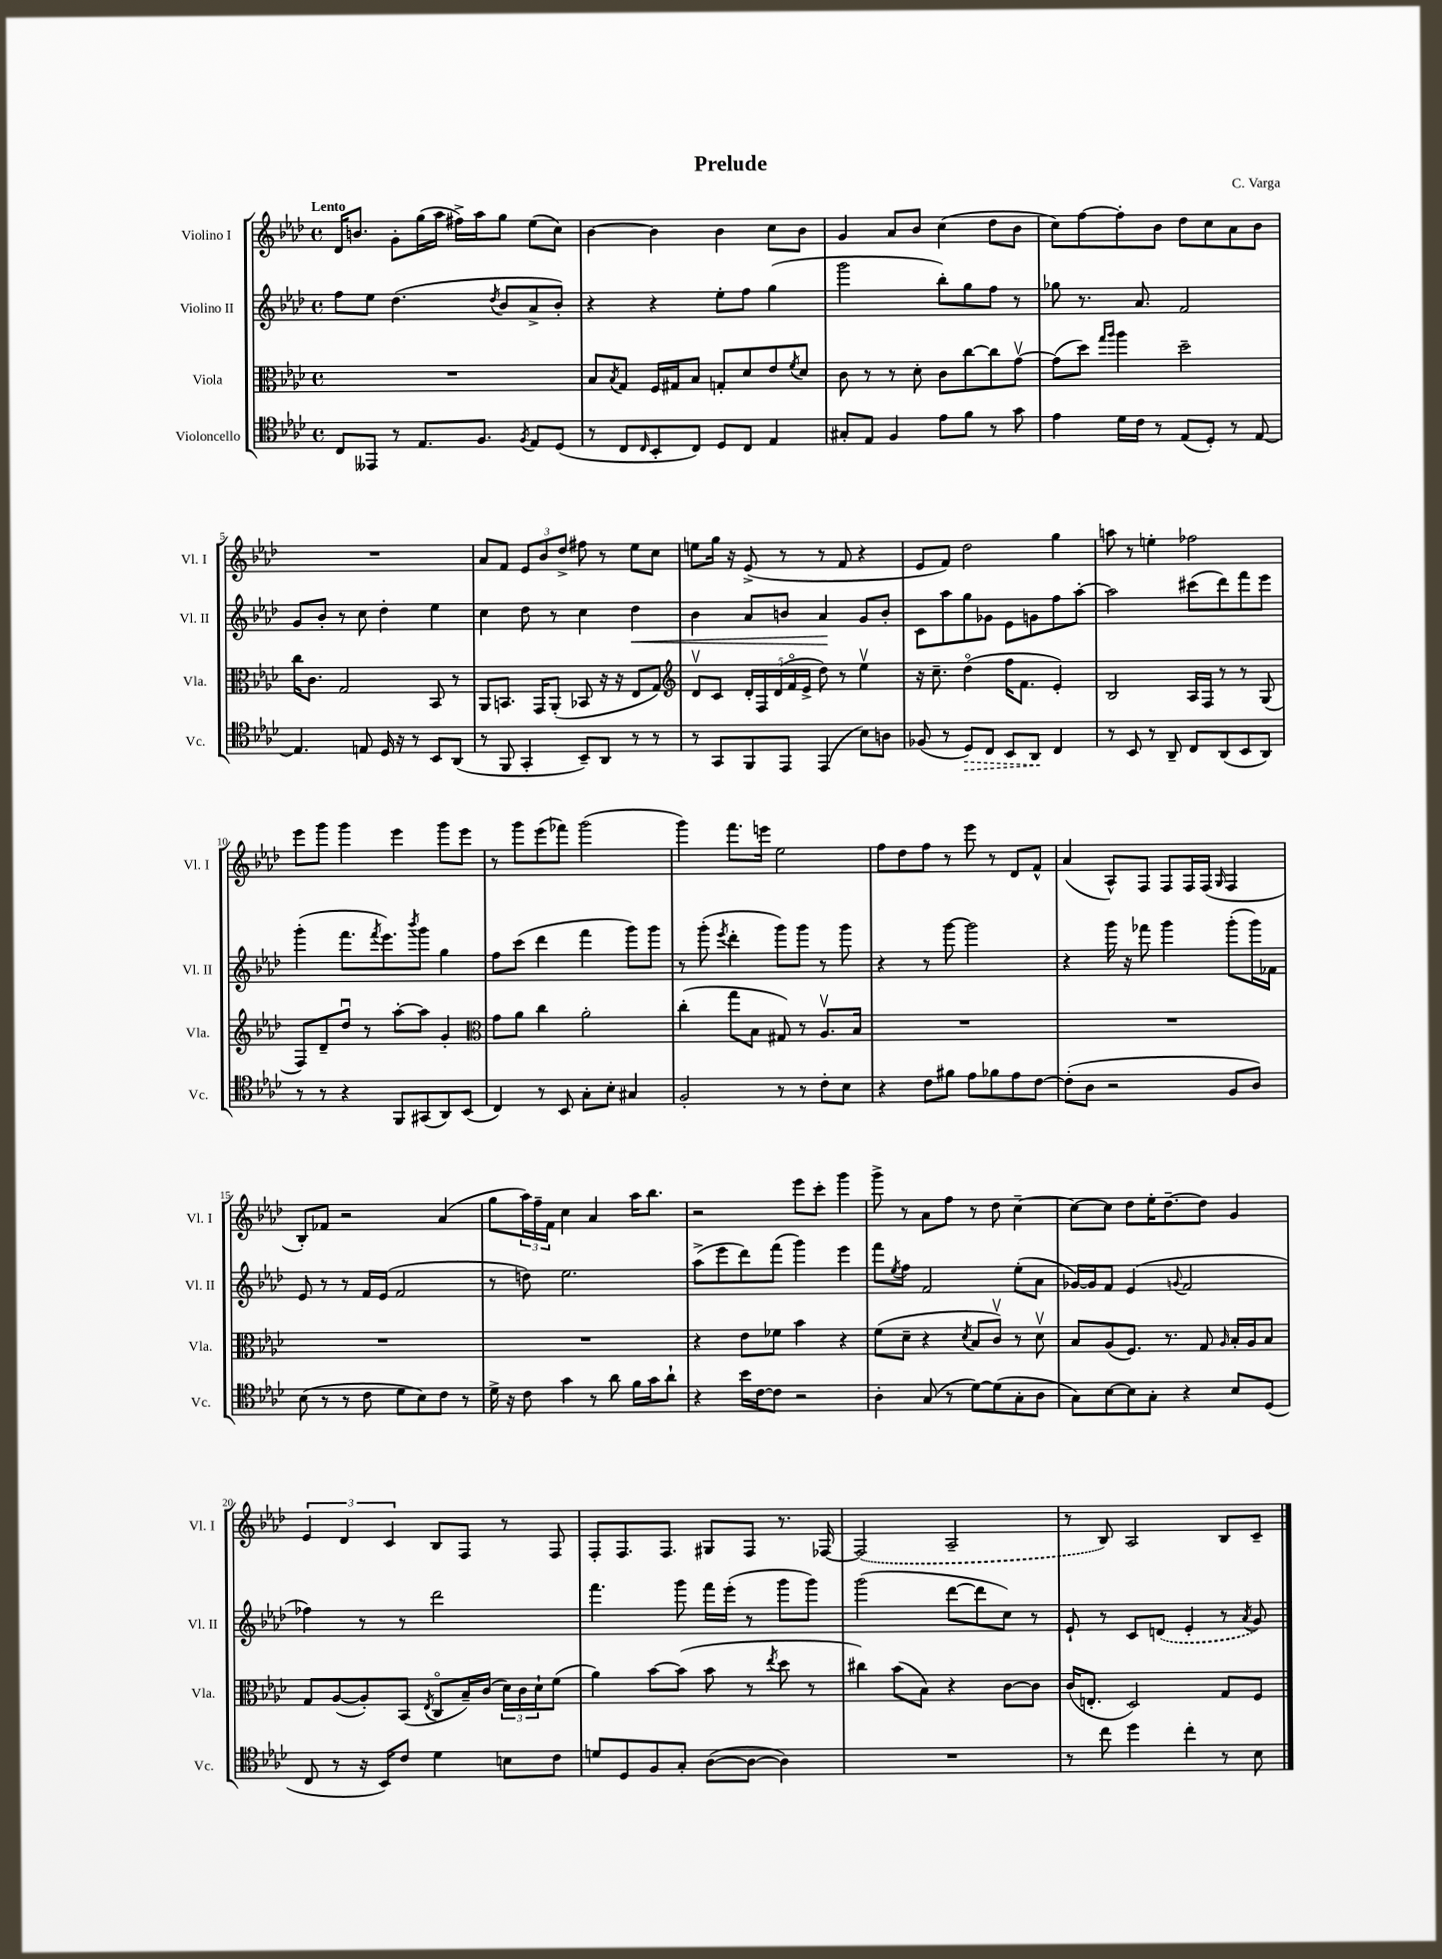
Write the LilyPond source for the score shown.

\header { title = "Prelude" composer = "C. Varga" }
<<
\new StaffGroup <<
\new Staff = "s0" \with { instrumentName = "Violino I" shortInstrumentName = "Vl. I" } {
    \clef treble \key aes \major \defaultTimeSignature \time 4/4 \tempo "Lento"
    des'16 b'8. g'8-. g''16( aes''16 fis''16->) aes''16 g''8 ees''8( c''8) |
    bes'4~ bes'4 bes'4 c''8 bes'8 |
    g'4 aes'8 bes'8 c''4( des''8 bes'8 |
    c''8) f''8~ f''8-. bes'8 des''8 c''8 aes'8 bes'8 |
    R1 |
    aes'8 f'8 \tuplet 3/2 { ees'8 bes'8 des''8-> } fis''8 r8 ees''8 c''8 |
    e''8 g''16 r16 ees'8->( r8 r8 f'8 r4 |
    ees'8 f'8) des''2 g''4 |
    a''8 r8 e''4-. fes''2 |
    ees'''8 g'''8 g'''4 ees'''4 g'''8 ees'''8 |
    r8 g'''8 ees'''8( fes'''8) g'''2( |
    g'''4) f'''8. e'''16 ees''2 |
    f''8 des''8 f''8 r8 ees'''8 r8 des'8 f'8-^ |
    aes'4( aes8-^) f8 f8 f16 f16( \grace { g16 } f4 |
    bes8-.) fes'8 r2 aes'4( |
    g''8 \tuplet 3/2 { aes''16) f''16-- f'16 } c''4 aes'4 aes''16 bes''8. |
    r2 ees'''8 c'''8-. g'''4 |
    g'''8-> r8 aes'8 f''8 r8 des''8 c''4~-- |
    c''8~ c''8 des''8 ees''16-. des''8.~-- des''8 g'4 |
    \tuplet 3/2 { ees'4 des'4 c'4 } bes8 f8 r8 f8 |
    f8-. f8. f8. gis8 f8 r8. fes16~ |
    \once \slurDashed fes2( aes2-- |
    r8 bes8) aes2 bes8 c'8-- \bar "|." |
}
\new Staff = "s1" \with { instrumentName = "Violino II" shortInstrumentName = "Vl. II" } {
    \clef treble \key aes \major \defaultTimeSignature \time 4/4
    f''8 ees''8 des''4.( \acciaccatura { des''8 } bes'8 aes'8-> bes'8-.) |
    r4 r4 ees''8-. f''8 g''4( |
    g'''2 bes''8-.) g''8 f''8 r8 |
    ges''8 r8. aes'8. f'2 |
    g'8 bes'8-. r8 c''8 des''4-. ees''4 |
    c''4 des''8 r8 c''4 des''4\< |
    bes'4 aes'8 b'8 aes'4\! g'8 b'8-. |
    c'8 aes''8 g''8 ges'8 ees'8 g'8 f''8 aes''8~-. |
    aes''2 cis'''8( des'''8) f'''8 ees'''8 |
    g'''4-.( f'''8. \acciaccatura { f'''8 } ees'''8.) \acciaccatura { bes'''8 } g'''8 g''4 |
    f''8 c'''8( des'''4 f'''4 g'''8) g'''8 |
    r8 g'''8-.( \acciaccatura { ees'''8 } des'''4-. g'''8) g'''8 r8 g'''8 |
    r4 r8 g'''8~ g'''2 |
    r4 g'''16 r16 fes'''8 g'''4 g'''8-.( g'''16) fes'16 |
    ees'8 r8 r8 f'16 ees'16( f'2 |
    r8 d''8) ees''2. |
    aes''8->( ees'''8 des'''8) f'''8( g'''4) ees'''4 |
    f'''8 \acciaccatura { ees''8 } f''8 f'2 ees''8-.( aes'8 |
    ges'16~) ges'16 f'8 ees'4( \appoggiatura { g'8 } f'2 |
    fes''4) r8 r8 des'''2 |
    f'''4. g'''8 f'''16 ees'''16-.( r8 g'''8 g'''8) |
    g'''2( des'''8~ des'''8 c''8) r8 |
    ees'8-! r8 c'8 \once \slurDashed d'8( ees'4-. r8 \acciaccatura { aes'8 } g'8) \bar "|." |
}
\new Staff = "s2" \with { instrumentName = "Viola" shortInstrumentName = "Vla." } {
    \clef alto \key aes \major \defaultTimeSignature \time 4/4
    R1 |
    bes8 \acciaccatura { bes8 } g8 f16 gis16 bes8 g8-. des'8 ees'8 \acciaccatura { f'8 } des'8 |
    c'8 r8 r8 des'8-. c'8 c''8~ c''8 g'8~\upbow |
    g'8( des''8) \grace { g''16 aes''16 } aes''4 des''2-- |
    c''16 c'8. g2 bes,8 r8 |
    aes,8 b,8. g,16 aes,8-.( bes,8 r16 r16 ees8 g8) |
    \clef treble des'8\upbow c'8 \tuplet 5/4 { des'16-. f16 des'16( f'16\flageolet ees'16-> } des''8) r8 ees''4\upbow |
    r16 c''8.-- des''4\flageolet( f''16 f'8. ees'4-.) |
    bes2 aes16 f16 r8 r8 g8( |
    f8) des'8-- des''8\downbow r8 aes''8~-. aes''8 g'4-. |
    \clef alto g'8 aes'8 c''4 aes'2-. |
    c''4-.( g''8 bes8 gis8) r8 aes8.\upbow bes16 |
    R1 |
    R1 |
    R1 |
    R1 |
    r4 ees'8 fes'8 bes'4 r4 |
    f'8( des'8-- r4 \acciaccatura { des'8 } bes8 c'8\upbow) r8 des'8\upbow |
    bes8 aes8( f8.) r8. g8 \grace { aes16 } bes16-. aes16 bes8 |
    g8 aes8~( aes8-.) bes,8( \acciaccatura { ees8 } c8\flageolet bes16--) c'16( \tuplet 3/2 { des'16) c'16 des'16-! } f'8( |
    aes'4) bes'8~ bes'8( bes'8 r8 \acciaccatura { ees''8 } des''8 r8 |
    cis''4) bes'8( bes8) r4 c'8~ c'8 |
    c'16( e8.-. des2) g8 f8 \bar "|." |
}
\new Staff = "s3" \with { instrumentName = "Violoncello" shortInstrumentName = "Vc." } {
    \clef tenor \key aes \major \defaultTimeSignature \time 4/4
    c8 eeses,8 r8 ees8. f8. \acciaccatura { f8 } ees8 des8( |
    r8 c8 \grace { c16 } bes,8-. c8) des8 c8 ees4 |
    gis8-. ees8 f4 ees'8 f'8 r8 g'8 |
    ees'4 des'16 c'16 r8 ees8( des8-.) r8 ees8~ |
    ees4. e8 des16 r16 r8 bes,8 aes,8( |
    r8 f,8 g,4-. bes,8--) aes,8 r8 r8 |
    r8 g,8 f,8 ees,8 ees,4( bes8) a8 |
    fes8( r8 \once \override Hairpin.style = #'dashed-line des8\>) c8 bes,8 aes,8\! c4 |
    r8 bes,8 r8 aes,8-- c8 aes,8( bes,8 aes,8) |
    r8 r8 r4 f,8 gis,8( aes,8) bes,8( |
    c4) r8 bes,8 g8-. bes8-. gis4 |
    f2-. r8 r8 c'8-. bes8 |
    r4 c'8 fis'8 ees'8 fes'8 ees'8 c'8~ |
    c'8-.( aes8 r2 f8 aes8) |
    bes8( r8 r8 c'8 des'8 bes8) c'8 r8 |
    des'16-> r16 c'8 g'4 r8 aes'8 f'16 g'16 aes'8-! |
    r4 bes'16 c'16~ c'8 r2 |
    aes4-. g8( r8 des'8~) des'8( g8-. aes8 |
    g8) bes8~ bes8 g8-. r4 bes8 des8( |
    c8 r8 r16 bes,16) c'8 des'4 b8 c'8 |
    d'8 des8 f8 g8-. aes8~( aes8~ aes4) |
    R1 |
    r8 c''8 des''4 c''4-. r8 bes8 \bar "|." |
}
>>
>>
